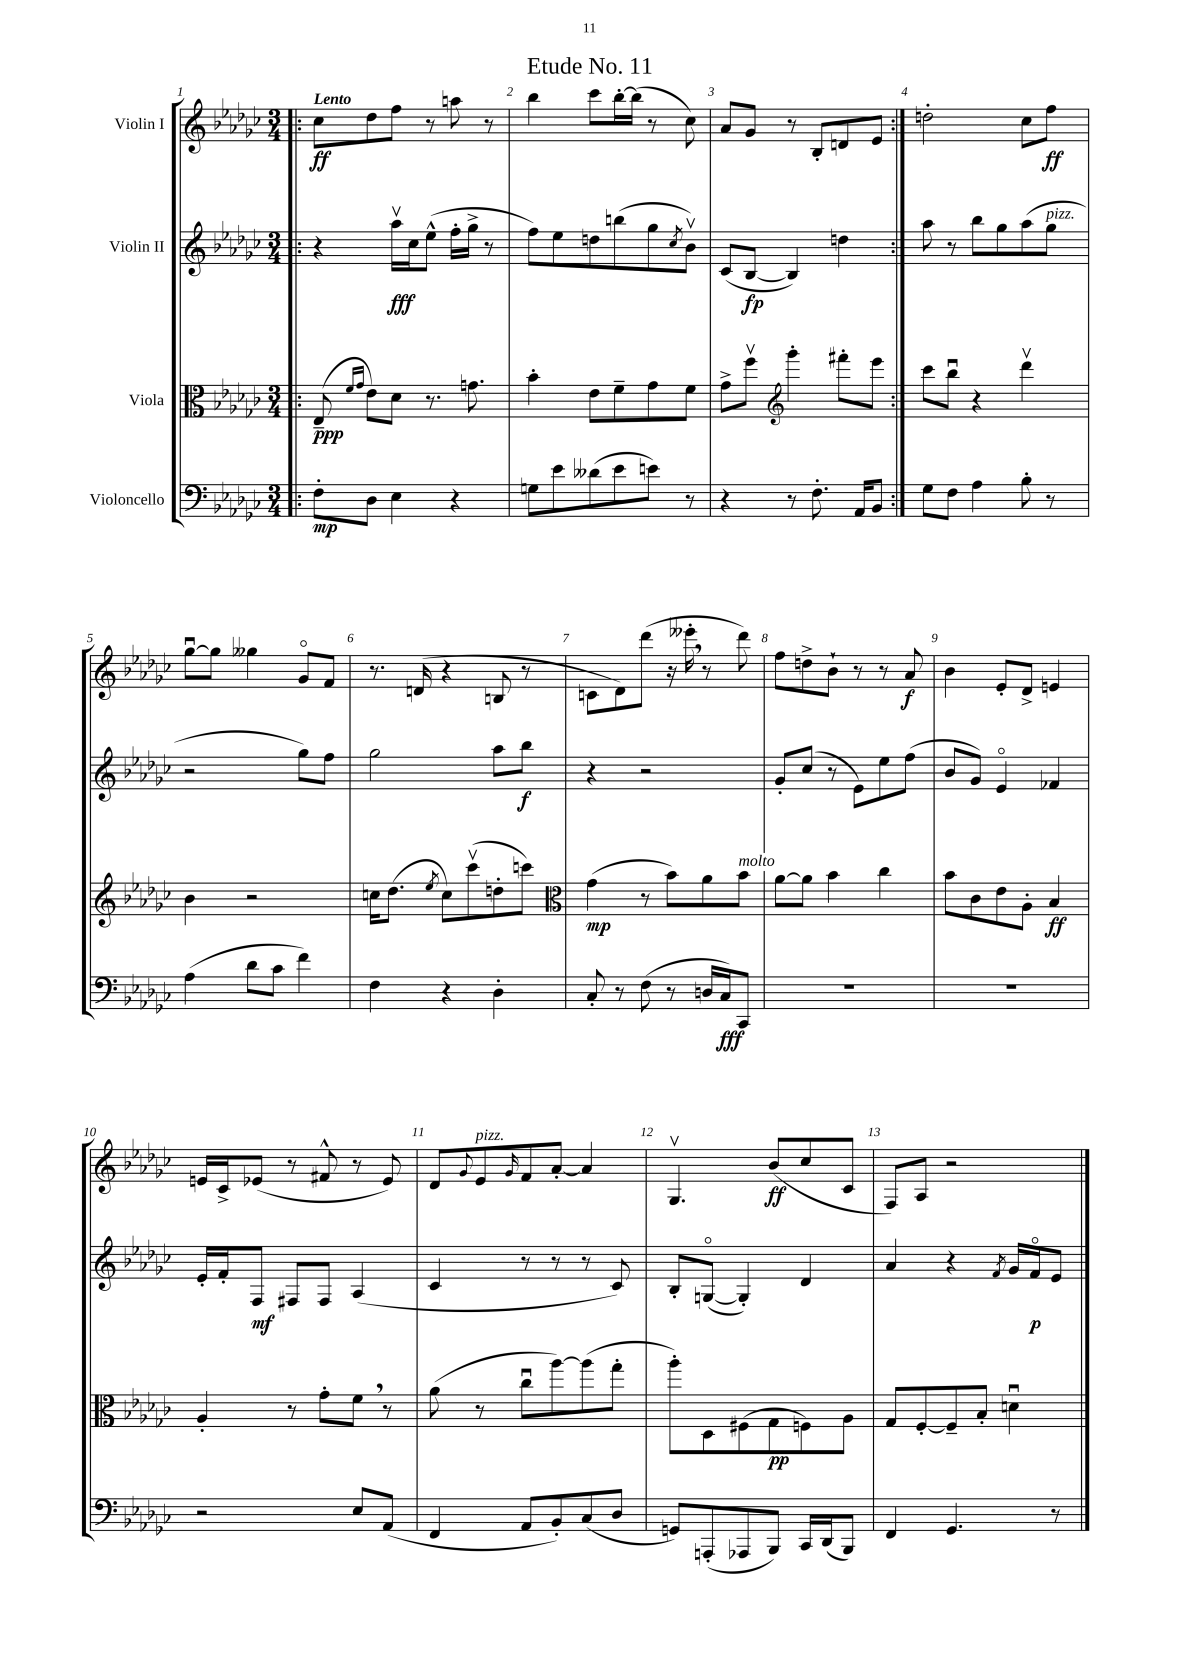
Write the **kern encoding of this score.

**kern	**dynam	**kern	**dynam	**kern	**dynam	**kern	**dynam
*part4	*part4	*part3	*part3	*part2	*part2	*part1	*part1
*staff4	*staff4	*staff3	*staff3	*staff2	*staff2	*staff1	*staff1
*I"Violoncello	*	*I"Viola	*	*I"Violin II	*	*I"Violin I	*
*clefF4	*	*clefC3	*	*clefG2	*	*clefG2	*
*k[b-e-a-d-g-c-]	*	*k[b-e-a-d-g-c-]	*	*k[b-e-a-d-g-c-]	*	*k[b-e-a-d-g-c-]	*
*M3/4	*	*M3/4	*	*M3/4	*	*M3/4	*
=1!|:	=1!|:	=1!|:	=1!|:	=1!|:	=1!|:	=1!|:	=1!|:
!	!	!	!	!	!	!LO:TX:a:B:t=Lento	!
8F'\L	mp	(8E-~/	ppp	4r	.	8cc-\L	ff
.	.	16qqf/LL	.	.	.	.	.
.	.	16qqg-/JJ	.	.	.	.	.
8D-\J	.	8e-\L)	.	.	.	8dd-\	.
4E-\	.	8d-\J	.	16aa-v\LL	fff	8ff\J	.
.	.	.	.	16cc-\J	.	.	.
.	.	8.r	.	(8ee-^^\J	.	8r	.
4r	.	.	.	16ff'\LL	.	8aan\	.
.	.	8.gn\	.	16gg-^\JJ	.	.	.
.	.	.	.	8r	.	8r	.
=2	=2	=2	=2	=2	=2	=2	=2
8Gn\L	.	4b-'\	.	8ff\L)	.	4bb-\	.
8e-\	.	.	.	8ee-\	.	.	.
(8d--X\	.	8e-\L	.	8ddn\	.	8ccc-\L	.
8e-\	.	8f~\	.	(8bbn\	.	[16bb-'\L	.
.	.	.	.	.	.	(16bb-\JJ]	.
8en\J)	.	8g-\	.	8gg-\	.	8r	.
.	.	.	.	8qcc-/	.	.	.
8r	.	8f\J	.	8b-v\J)	.	8cc-\)	.
=3	=3	=3	=3	=3	=3	=3	=3
4r	.	8g-^\L	.	(8c-/L	.	8a-/L	.
.	.	8ffv\J	.	[8B-/J	fp	8g-/J	.
*	*	*clefG2	*	*	*	*	*
8r	.	4ggg-'\	.	4B-/])	.	8r	.
8.F'\	.	.	.	.	.	8B-'/L	.
.	.	8fff#X'\L	.	4ddn\	.	8dn/	.
16AA-/KL	.	.	.	.	.	.	.
8BB-/J	.	8eee-\J	.	.	.	8e-/J	.
=4:|!	=4:|!	=4:|!	=4:|!	=4:|!	=4:|!	=4:|!	=4:|!
8G-\L	.	8ccc-\L	.	8aa-\	.	2ddn'\	.
8F\J	.	8bb-u\J	.	8r	.	.	.
4A-\	.	4r	.	8bb-\L	.	.	.
.	.	.	.	8gg-\	.	.	.
8B-'\	.	4ddd-v\	.	(8aa-\	.	8cc-\L	.
!	!	!	!	!LO:TX:a:i:t=pizz.	!	!	!
8r	.	.	.	8gg-\J	.	8ff\J	ff
!!LO:LB:g=z
=5	=5	=5	=5	=5	=5	=5	=5
(4A-\	.	4b-\	.	2r	.	[8gg-u\L	.
.	.	.	.	.	.	8gg-\J]	.
8d-\L	.	2r	.	.	.	4gg--X\	.
8c-\J	.	.	.	.	.	.	.
4f\)	.	.	.	8gg-\L)	.	8g-/L	.
.	.	.	.	8ff\J	.	8f/J	.
=6	=6	=6	=6	=6	=6	=6	=6
4F\	.	16ccn\KL	.	2gg-\	.	8.r	.
.	.	(8.dd-\J	.	.	.	.	.
.	.	.	.	.	.	(16dn/	.
.	.	8qee-/	.	.	.	.	.
4r	.	8cc\L)	.	.	.	4r	.
.	.	(8ccc-v\	.	.	.	.	.
4D-'\	.	8ddn'\	.	8aa-\L	.	8Bn/	.
.	.	8cccn\J)	.	8bb-\J	f	8r	.
=7	=7	=7	=7	=7	=7	=7	=7
*	*	*clefC3	*	*	*	*	*
8C-'/	.	(4g-\	mp	4r	.	8cn\L	.
8r	.	.	.	.	.	8d-\)	.
(8F\	.	8r	.	2r	.	(8ddd-\J	.
8r	.	8b-\L)	.	.	.	16r	.
.	.	.	.	.	.	16eee--X',\	.
16Dn/LL	.	8a-\	.	.	.	8r	.
16C-/J)	fff	.	.	.	.	.	.
!	!	!LO:TX:a:i:t=molto	!	!	!	!	!
8CC-/J	.	8b-\J	.	.	.	8ddd-\)	.
=8	=8	=8	=8	=8	=8	=8	=8
2.r	.	[8a-\L	.	8g-'/L	.	8ff\L	.
.	.	8a-\J]	.	(8cc-/J	.	8ddn^\	.
.	.	4b-\	.	8r	.	8b-`\J	.
.	.	.	.	8e-\L)	.	8r	.
.	.	4cc-\	.	8ee-\	.	8r	.
.	.	.	.	(8ff\J	.	8a-/	f
=9	=9	=9	=9	=9	=9	=9	=9
2.r	.	8b-\L	.	8b-/L	.	4b-\	.
.	.	8c-\	.	8g-/J)	.	.	.
.	.	8e-\	.	4e-/	.	8e-'/L	.
.	.	8A-'\J	.	.	.	8d-^/J	.
.	.	4B-/	ff	4f-X/	.	4en/	.
!!LO:LB:g=z
=10	=10	=10	=10	=10	=10	=10	=10
2r	.	4A-'/	.	16e-'/LL	.	16en/LL	.
.	.	.	.	16f'/J	.	16c-^/J	.
.	.	.	.	8F/J	mf	(8e-X/J	.
.	.	8r	.	8F#X/L	.	8r	.
.	.	8g-'\L	.	8F#/J	.	8f#X^^/	.
8E-/L	.	8f,\J	.	(4A-/	.	8r	.
(8AA-/J	.	8r	.	.	.	8e-/)	.
=11	=11	=11	=11	=11	=11	=11	=11
4FF/	.	(8a-\	.	4c-/	.	8d-/L	.
.	.	.	.	.	.	8qqg-/	.
!	!	!	!	!	!	!LO:TX:a:i:t=pizz.	!
.	.	8r	.	.	.	8e-/	.
.	.	.	.	.	.	16qqg-/	.
8AA-/L	.	8cc-u\L	.	8r	.	8f/	.
8BB-'/)	.	[8aa-\)	.	8r	.	[8a-'/J	.
(8C-/	.	(8aa-\]	.	8r	.	4a-/]	.
8D-/J	.	8gg-'\J	.	8c-/)	.	.	.
=12	=12	=12	=12	=12	=12	=12	=12
8GGn/L)	.	8aa-'\L)	.	8B-'/L	.	4.G-v/	.
(8AAAn'/	.	8D-\	.	([8Gn/J	.	.	.
8AAA-X/	.	(8F#X\	.	4G'/])	.	.	.
8BBB-/J)	.	8G-\	pp	.	.	(8b-/L	ff
16CC-/LL	.	8Fn\)	.	4d-/	.	8cc-/	.
(16DD-/J	.	.	.	.	.	.	.
8BBB-/J)	.	8A-\J	.	.	.	8c-/J	.
=13	=13	=13	=13	=13	=13	=13	=13
4FF/	.	8G-/L	.	4a-/	.	8F/L)	.
.	.	[8F'/	.	.	.	8A-/J	.
4.GG-/	.	8F~/]	.	4r	.	2r	.
.	.	8B-'/J	.	.	.	.	.
.	.	.	.	8qf/	.	.	.
.	.	4dnu\	.	16g-/LL	.	.	.
.	.	.	.	16f/J	p	.	.
8r	.	.	.	8e-/J	.	.	.
==	==	==	==	==	==	==	==
*-	*-	*-	*-	*-	*-	*-	*-
